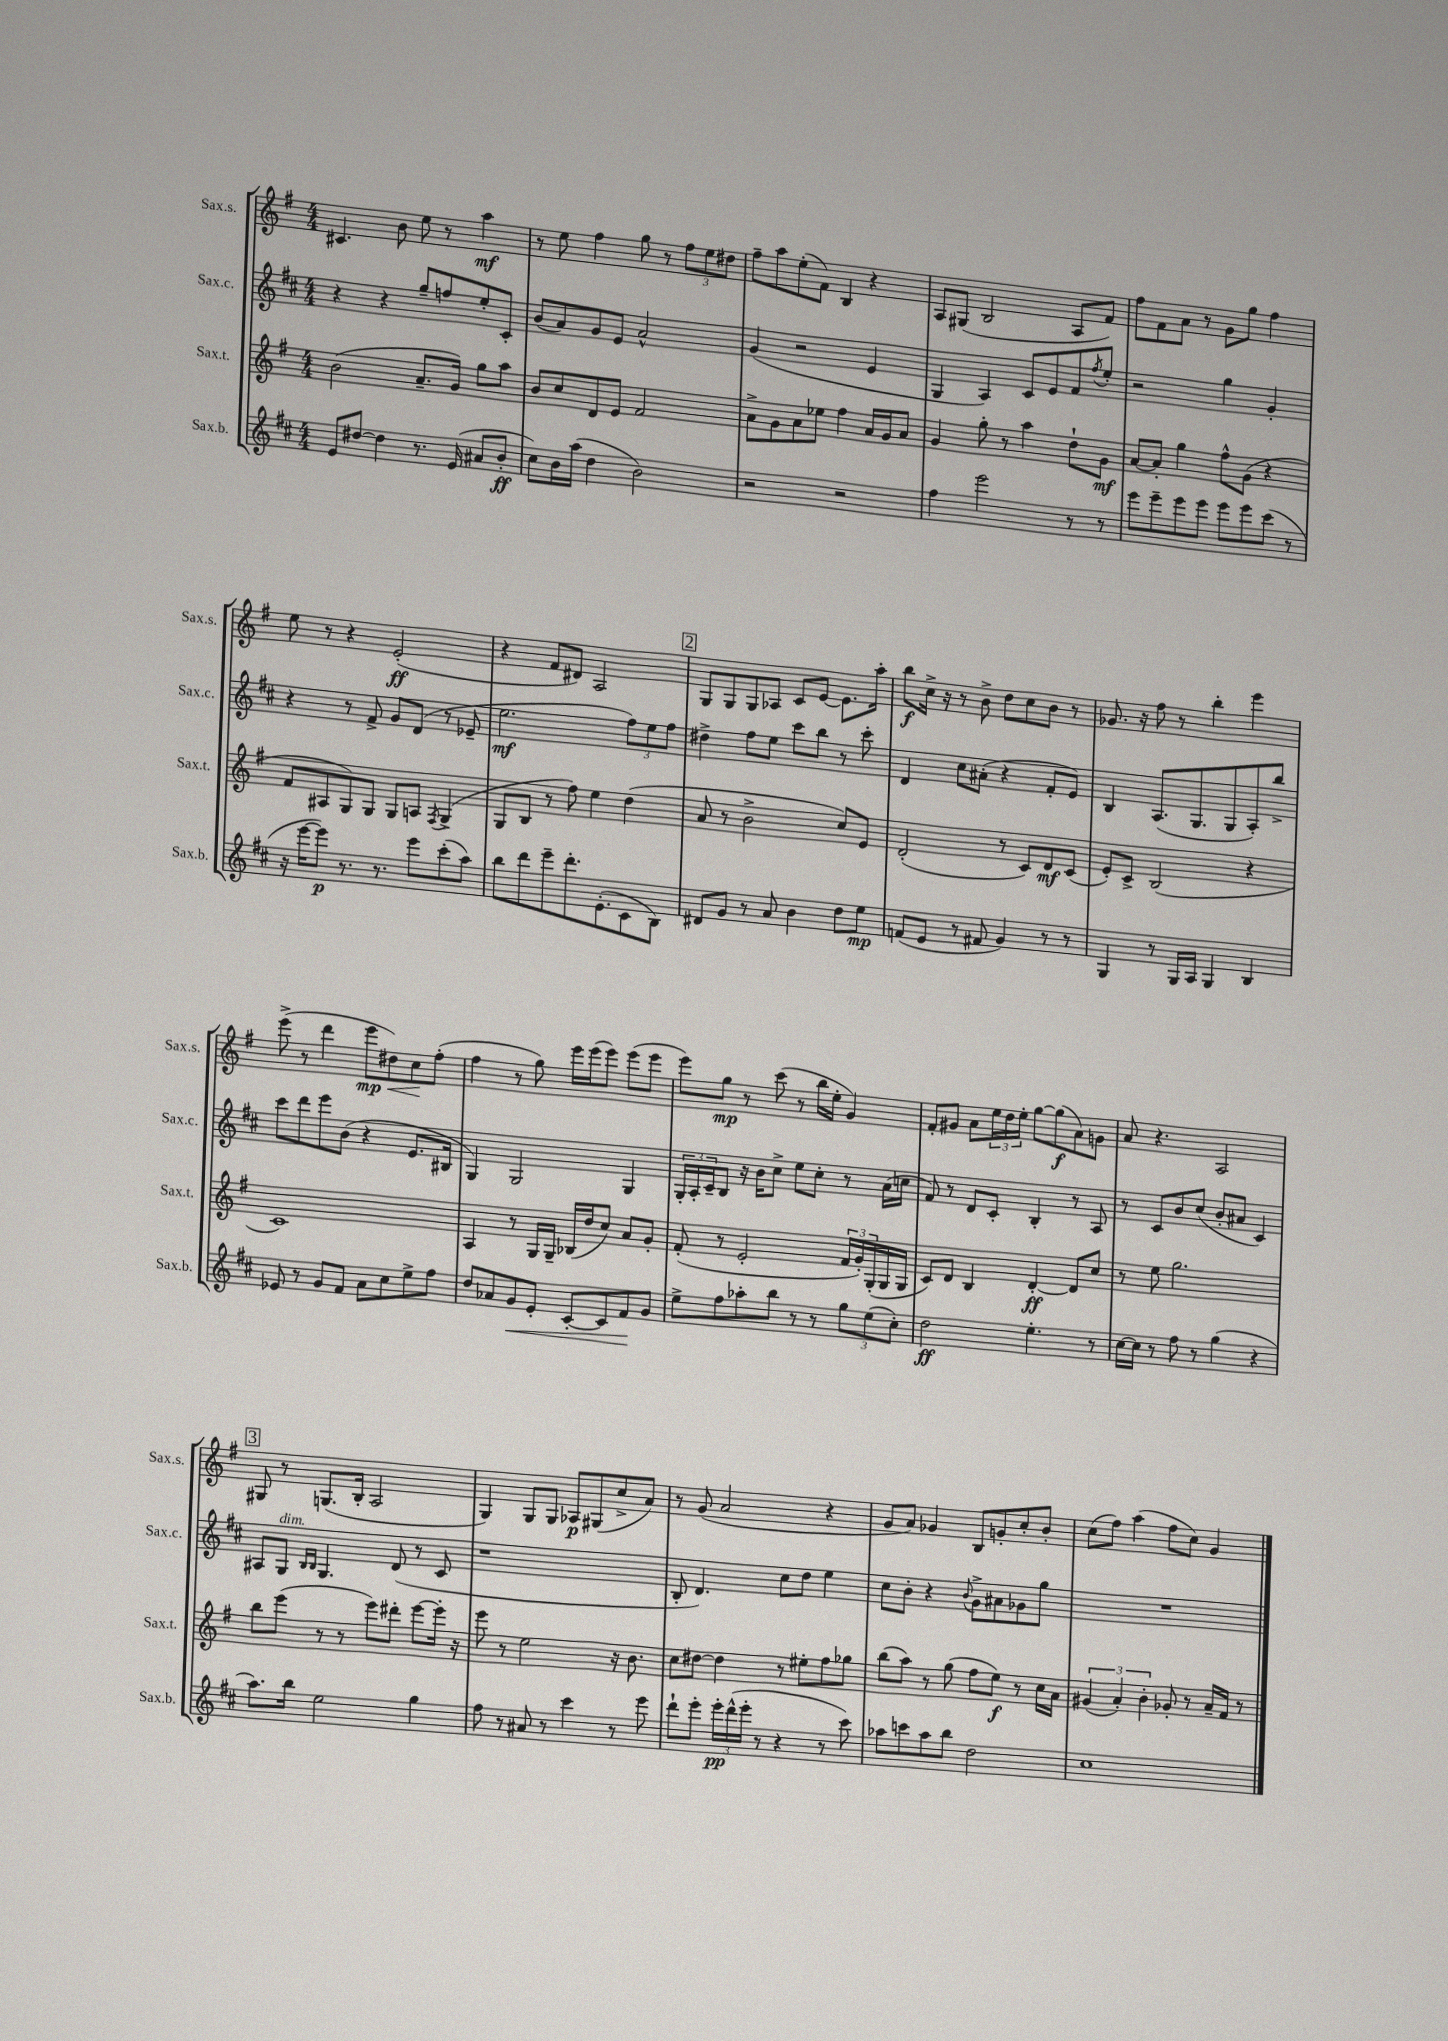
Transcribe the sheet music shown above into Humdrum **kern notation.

**kern	**dynam	**kern	**dynam	**kern	**dynam	**kern	**dynam
*part4	*part4	*part3	*part3	*part2	*part2	*part1	*part1
*staff4	*staff4	*staff3	*staff3	*staff2	*staff2	*staff1	*staff1
*I"Sax.b.	*	*I"Sax.t.	*	*I"Sax.c.	*	*I"Sax.s.	*
*I'Sax.b.	*	*I'Sax.t.	*	*I'Sax.c.	*	*I'Sax.s.	*
*clefG2	*	*clefG2	*	*clefG2	*	*clefG2	*
*k[f#c#]	*	*k[f#]	*	*k[f#c#]	*	*k[f#]	*
*M4/4	*	*M4/4	*	*M4/4	*	*M4/4	*
=56	=56	=56	=56	=56	=56	=56	=56
8e/L	.	(2b\	.	4r	.	4.c#X/	.
[8dd#X/J	.	.	.	.	.	.	.
4dd#\]	.	.	.	4r	.	.	.
.	.	.	.	.	.	8b\	.
8.r	.	8.a~/L	.	8gg~/L	.	8ee\	.
.	.	.	.	8ffn/	.	8r	.
(16e/	.	16g/Jk)	.	.	.	.	.
8a#X/L	.	8gg\L	.	8ee'/	.	4aa\	mf
8b'/J	ff	8aa\J	.	8c#'/J	.	.	.
=57	=57	=57	=57	=57	=57	=57	=57
8cc#\L)	.	8b/L	.	(8b/L	.	8r	.
16b\L	.	8cc/	.	8a/)	.	8ee\	.
(16aa\JJ	.	.	.	.	.	.	.
4dd\	.	8d/	.	8g/	.	4ff#\	.
.	.	8e/J	.	8e/J	.	.	.
2b\)	.	2f#/	.	2a^^/	.	8gg\	.
.	.	.	.	.	.	8r	.
.	.	.	.	.	.	12ff#\L	.
.	.	.	.	.	.	12ee\	.
.	.	.	.	.	.	12dd#X\J	.
=58	=58	=58	=58	=58	=58	=58	=58
2r	.	8a^\L	.	(4g/	.	8ff#~\L	.
.	.	8g\	.	.	.	8aa\	.
.	.	8a\	.	2r	.	(8ee'\	.
.	.	8ee-X\J	.	.	.	8f#\J)	.
2r	.	4ff#\	.	.	.	4B/	.
.	.	16a/LL	.	4e/	.	4r	.
.	.	16g/J	.	.	.	.	.
.	.	8a/J	.	.	.	.	.
=59	=59	=59	=59	=59	=59	=59	=59
4ff#\	.	4g/	.	4G/	.	8A/L	.
.	.	.	.	.	.	(8G#X/J	.
2eee\	.	8gg'\	.	4A/)	.	2B/	.
.	.	8r	.	.	.	.	.
.	.	4aa\	.	8c#/L	.	.	.
.	.	.	.	8e/	.	.	.
8r	.	8dd`\L	.	8f#/	.	8A/L	.
.	.	.	.	8qff#/	.	.	.
8r	.	8g\J	mf	8ee'/J	.	8f#/J)	.
=60	=60	=60	=60	=60	=60	=60	=60
8eee\L	.	[8a/L	.	2r	.	8ff#\L	.
8eee~\	.	8a'/J]	.	.	.	8f#\	.
8eee\	.	4gg\	.	.	.	8a\J	.
8eee\J	.	.	.	.	.	8r	.
8eee\L	.	8ff#^^\L	.	4gg\	.	8g\L	.
8eee\	.	(8g\J	.	.	.	8gg\J	.
(8ccc#\J	.	4r	.	4g'/	.	4ff#\	.
8r	.	.	.	.	.	.	.
!!LO:LB:g=z
=61	=61	=61	=61	=61	=61	=61	=61
16r	.	8f#/L	.	4r	.	8ee\	.
[16eee\KL	.	.	.	.	.	.	.
8eee\J])	p	8A#X/	.	.	.	8r	.
8.r	.	8G/)	.	8r	.	4r	.
.	.	8G/J	.	8f#^/	.	.	.
8.r	.	.	.	.	.	.	.
.	.	8G/L	.	8g/L	.	(2e'/	ff
8eee\L	.	8An/J	.	(8d/J	.	.	.
.	.	8qF#/	.	.	.	.	.
(8ccc#'\	.	(4G^/	.	8r	.	.	.
8aa\J)	.	.	.	8e-X~/	.	.	.
=62	=62	=62	=62	=62	=62	=62	=62
8bb\L	.	8G/L	.	2.ee\	mf	4r	.
8ddd\	.	8B/J	.	.	.	.	.
8eee~\	.	8r	.	.	.	8f#/L	.
8.ddd'\	.	8ff#\)	.	.	.	8d#X/J)	.
.	.	4ee\	.	.	.	2A/	.
(8.e'\	.	.	.	.	.	.	.
8c#\	.	(4dd\	.	12ff#\L)	.	.	.
.	.	.	.	12ee\	.	.	.
8B\J)	.	.	.	.	.	.	.
.	.	.	.	12ff#\J	.	.	.
!!LO:REH:place=s1:t=2
=63	=63	=63	=63	=63	=63	=63	=63
8d#X/L	.	8a/	.	4dd#X^\	.	8G/L	.
8g/J	.	8r	.	.	.	8G/	.
8r	.	2b^\	.	8ff#\L	.	8G/	.
8a/	.	.	.	8ee\J	.	8A-X/J	.
4b\	.	.	.	8ccc#\L	.	8c/L	.
.	.	.	.	8bb\J	.	[8e/J	.
8dd\L	.	8cc/L)	.	8r	.	8.e\L]	.
8ee\J	mp	8e/J	.	8ccc#'\	.	.	.
.	.	.	.	.	.	16aa'\Jk	.
=64	=64	=64	=64	=64	=64	=64	=64
(8fn/L	.	(2d'/	.	4d/	.	8bb\L	f
8e/J	.	.	.	.	.	16cc^\Jk	.
.	.	.	.	.	.	16r	.
8r	.	.	.	8cc#\L	.	8r	.
8f#X/	.	.	.	(8a#X'\J	.	8b^\	.
4g/)	.	8r	.	4r	.	8dd\L	.
.	.	8c/L)	.	.	.	8cc\	.
8r	.	8d/	mf	8f#'/L	.	8b\J	.
8r	.	(8c/J	.	8e/J)	.	8r	.
=65	=65	=65	=65	=65	=65	=65	=65
4G/	.	8e'/L)	.	4B/	.	8.g-X/	.
.	.	8c^/J	.	.	.	.	.
.	.	.	.	.	.	16r	.
8r	.	(2B/	.	(8.A/L	.	8ff#\	.
16G/LL	.	.	.	.	.	8r	.
16A/JJ	.	.	.	8.G/	.	.	.
4G/	.	.	.	.	.	4bb'\	.
.	.	.	.	8G/	.	.	.
4B/	.	4r	.	8A'/)	.	4eee\	.
.	.	.	.	8bb^/J	.	.	.
!!LO:LB:g=z
=66	=66	=66	=66	=66	=66	=66	=66
8e-X/	.	1c)	.	8ccc#\L	.	(8eee^\	.
8r	.	.	.	8ddd\	.	8r	.
8g/L	.	.	.	8eee\	.	4ddd\	.
8f#/J	.	.	.	(8b\J	.	.	.
!	!	!	!	!	!	!	!LO:HP:b
8a\L	.	.	.	4r	.	8eee\L	< mp
8cc#\	.	.	.	.	.	8dd#X\)	.
8ee^\	.	.	.	8.e/L	.	8cc\	.
8ff#\J	.	.	.	.	.	(8ff#'\J	[
.	.	.	.	16B#X/Jk	.	.	.
=67	=67	=67	=67	=67	=67	=67	=67
8dd/L	.	4A/	.	4G/)	.	4ff#\	.
8a-X/	.	.	.	.	.	.	.
!	!LO:HP:b	!	!	!	!	!	!
8g/	<	8r	.	2G/	.	8r	.
8e'/J	.	16G/LL	.	.	.	8gg\)	.
.	.	16G~/JJ	.	.	.	.	.
[8c#'/L	.	(16B-X/LL	.	.	.	16eee\LL	.
.	.	16dd/J	.	.	.	(16eee\J	.
8c#/]	.	8cc/J)	.	.	.	8eee\J)	.
8f#/	.	8a/L	.	4G/	.	(8eee\L	.
8g/J	[	8g'/J	.	.	.	8eee\J	.
=68	=68	=68	=68	=68	=68	=68	=68
8ee^\L	.	(8f#'/	.	24G'/LL	.	8eee\L)	.
.	.	.	.	24A'/	.	.	.
.	.	.	.	24c#~/J	.	.	.
8ff#\	.	8r	.	8B/J	.	8gg\J	mp
8aa-X'\	.	2e'/	.	16r	.	8r	.
.	.	.	.	16b\KL	.	.	.
8bb\J	.	.	.	8cc#^\J	.	(8ccc\	.
8r	.	.	.	8ee\L	.	8r	.
8r	.	.	.	8cc#'\J	.	16bb\LL	.
.	.	.	.	.	.	16ee'\JJ	.
12gg\L	.	24f#/LL	.	8r	.	4g/)	.
.	.	24g'/)	.	.	.	.	.
(12ee\	.	(24G'/	.	.	.	.	.
.	.	16G/	.	(16a\LL	.	.	.
12cc#'\J)	.	.	.	.	.	.	.
.	.	16G/JJ	.	16ccn\JJ	.	.	.
=69	=69	=69	=69	=69	=69	=69	=69
2dd\	ff	8c/L)	.	8f#/)	.	8f#'/L	.
.	.	8d/J	.	8r	.	8g#X/J	.
.	.	4B/	.	8d/L	.	8a\L	.
.	.	.	.	8c#'/J	.	24ee\L	.
.	.	.	.	.	.	24dd\	.
.	.	.	.	.	.	24ee'\JJ	.
4.ee'\	.	[4d'/	ff	4B'/	.	[8gg\L	.
.	.	.	.	.	.	(8gg\]	f
.	.	8d/L]	.	8r	.	8a\)	.
8r	.	8cc/J	.	8A/	.	8gn\J	.
=70	=70	=70	=70	=70	=70	=70	=70
[16cc#\LL	.	8r	.	8r	.	8a/	.
16cc#\JJ]	.	.	.	.	.	.	.
8r	.	8ee\	.	8c#/L	.	4.r	.
8ff#\	.	2.gg\	.	8b/	.	.	.
8r	.	.	.	(8cc#/J	.	.	.
(4gg\	.	.	.	8b'/L	.	2A/	.
.	.	.	.	8a#X/J	.	.	.
4r	.	.	.	4c#/)	.	.	.
!!LO:LB:g=z
!!LO:REH:place=s1:t=3
=71	=71	=71	=71	=71	=71	=71	=71
8.aa\L)	.	8bb\L	.	8A#X/L	.	8G#X/	.
!	!	!	!	!LO:TX:a:i:t=dim.	!	!	!
.	.	(8eee\J	.	8G/J	.	8r	.
16bb\Jk	.	.	.	.	.	.	.
.	.	.	.	16qqB/LL	.	.	.
.	.	.	.	16qqB/JJ	.	.	.
2ee\	.	8r	.	4.G/	.	(8.Gn/L	.
.	.	8r	.	.	.	.	.
.	.	.	.	.	.	16B'/Jk	.
.	.	8eee\L)	.	.	.	2A/	.
.	.	8ddd#X'\J	.	(8d/	.	.	.
4gg\	.	[8eee\L	.	8r	.	.	.
.	.	16eee'\Jk]	.	8c#/	.	.	.
.	.	16r	.	.	.	.	.
=72	=72	=72	=72	=72	=72	=72	=72
8ff#\	.	8eee\	.	1r	.	4G/)	.
8r	.	8r	.	.	.	.	.
8a#X/	.	2ee\	.	.	.	8G/L	.
8r	.	.	.	.	.	8G/J	.
4ccc#\	.	.	.	.	.	8A-X/L	p
.	.	.	.	.	.	(8G#X/	.
8r	.	16r	.	.	.	8cc^/	.
.	.	8.b\	.	.	.	.	.
8eee\	.	.	.	.	.	8a/J)	.
=73	=73	=73	=73	=73	=73	=73	=73
8ddd`\L	.	8cc\L	.	8B'/	.	8r	.
8eee'\J	.	[8dd#X\J	.	4.d/)	.	(8g/	.
24eee'\LL	pp	4dd#\]	.	.	.	2a/	.
(24ddd^^\	.	.	.	.	.	.	.
24eee'\JJ	.	.	.	.	.	.	.
8r	.	.	.	.	.	.	.
4r	.	8r	.	8cc#\L	.	.	.
.	.	8ee#X'\L	.	8dd\J	.	.	.
8r	.	8ff#\	.	4ee\	.	4r	.
8ccc#\)	.	8gg-X\J	.	.	.	.	.
=74	=74	=74	=74	=74	=74	=74	=74
8aa-X\L	.	(8bb\L	.	8cc#\L	.	8g/L	.
8cccn\	.	8aa\J)	.	8b'\J	.	8a/J)	.
8aa-\	.	8r	.	4r	.	4g-X/	.
8bb\J	.	(8gg\	.	.	.	.	.
.	.	.	.	8qqb/	.	.	.
2dd\	.	8ff#\L	.	8g^\L	.	8B/L	.
.	.	8ee\J)	f	8a#X\	.	8gn'/	.
.	.	8r	.	8g-X\	.	8cc'/	.
.	.	16cc\LL	.	8gg\J	.	8b'/J	.
.	.	16a\JJ	.	.	.	.	.
=75	=75	=75	=75	=75	=75	=75	=75
1cc#	.	(6g#X/	.	1r	.	(8cc\L	.
.	.	.	.	.	.	8ff#\J)	.
.	.	6a'/)	.	.	.	.	.
.	.	.	.	.	.	(4aa\	.
.	.	6b'\	.	.	.	.	.
.	.	8g-X'/	.	.	.	8ff#\L	.
.	.	8r	.	.	.	8cc\J)	.
.	.	16a~/LL	.	.	.	4g/	.
.	.	16f#/JJ	.	.	.	.	.
.	.	8r	.	.	.	.	.
==	==	==	==	==	==	==	==
*-	*-	*-	*-	*-	*-	*-	*-
